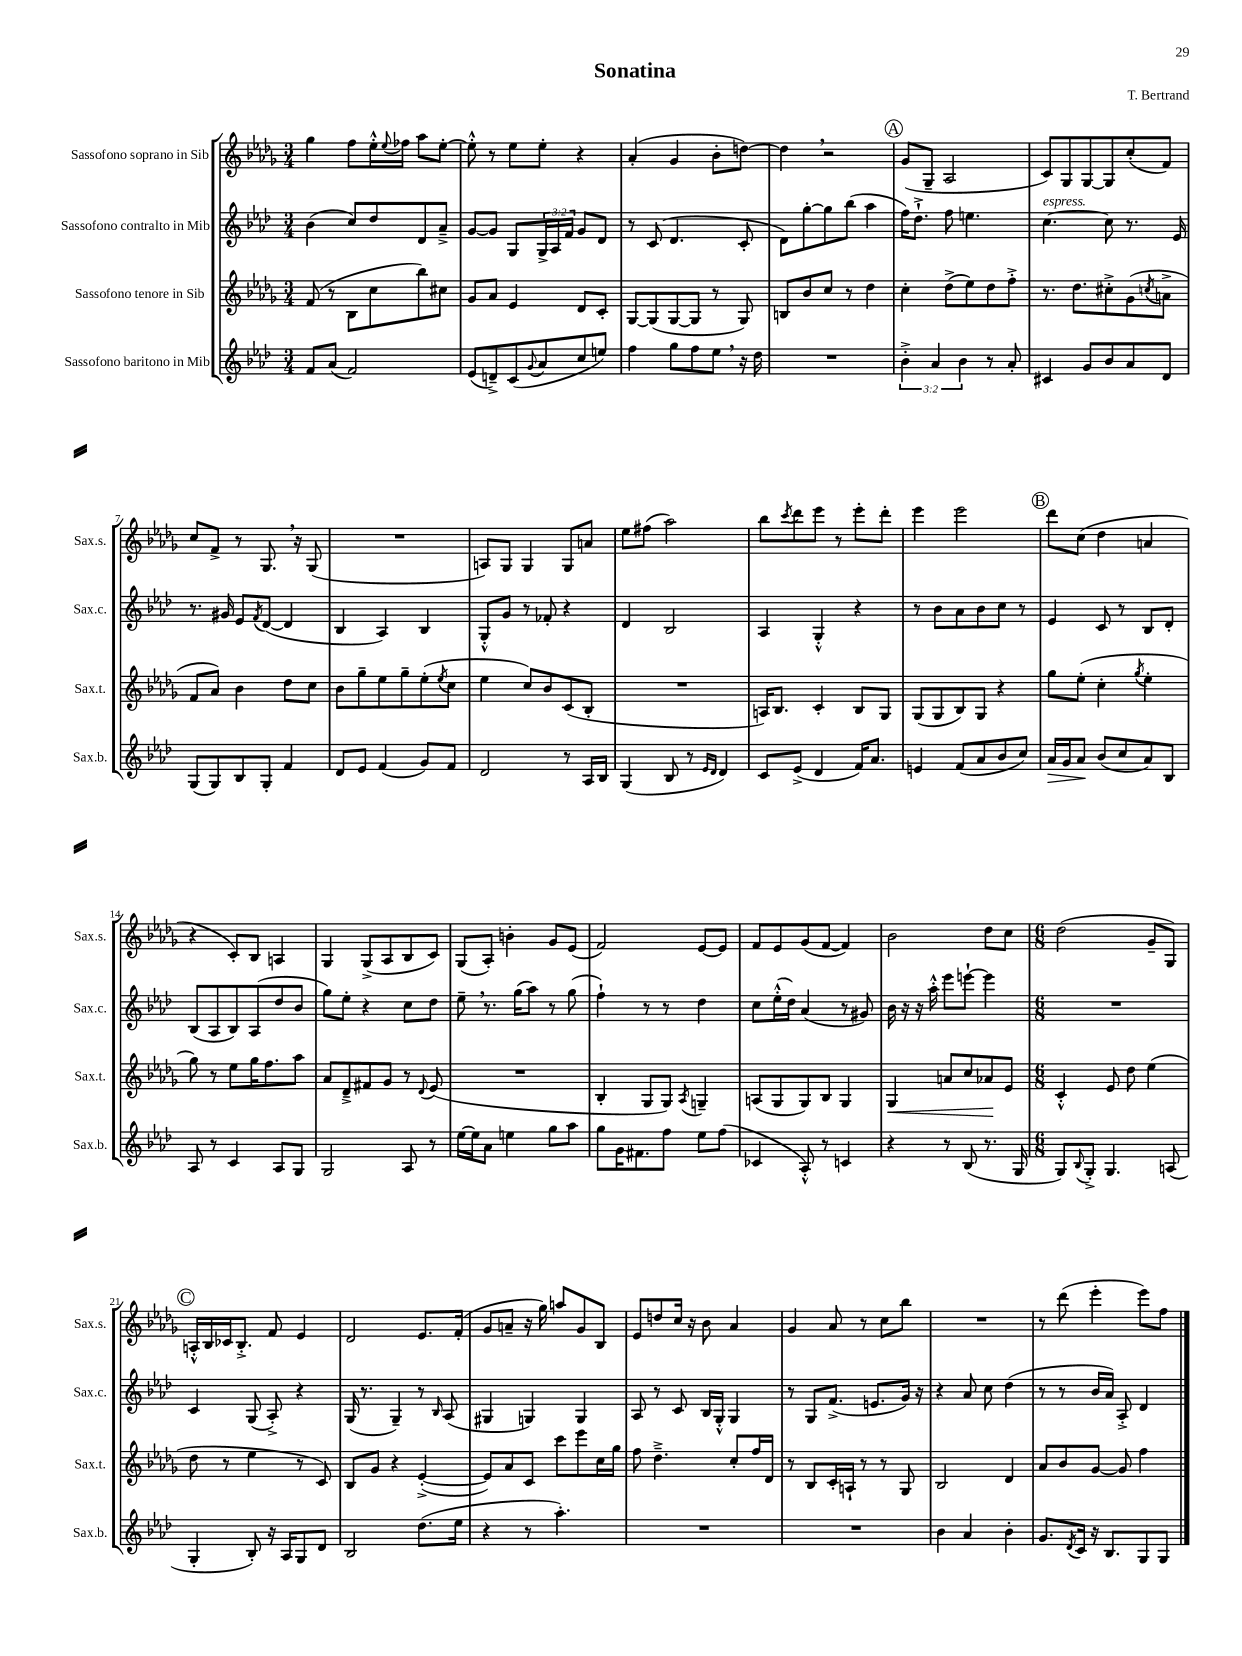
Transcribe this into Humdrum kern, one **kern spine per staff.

**kern	**dynam	**kern	**dynam	**kern	**kern
*part4	*part4	*part3	*part3	*part2	*part1
*staff4	*staff4	*staff3	*staff3	*staff2	*staff1
*I"Sassofono baritono in Mib	*	*I"Sassofono tenore in Sib	*	*I"Sassofono contralto in Mib	*I"Sassofono soprano in Sib
*I'Sax.b.	*	*I'Sax.t.	*	*I'Sax.c.	*I'Sax.s.
*clefG2	*	*clefG2	*	*clefG2	*clefG2
*k[b-e-a-d-]	*	*k[b-e-a-d-g-]	*	*k[b-e-a-d-]	*k[b-e-a-d-g-]
*M3/4	*	*M3/4	*	*M3/4	*M3/4
=1	=1	=1	=1	=1	=1
8f/L	.	(8f/	.	(4b-\	4gg-\
(8a-/J	.	8r	.	.	.
2f/)	.	8B-\L	.	8cc/L)	8ff\L
.	.	8cc\	.	8dd-/	16ee-'^^\L
.	.	.	.	.	8qqee-/
.	.	.	.	.	16ff-X\JJ
.	.	8bb-\)	.	8d-/	8aa-\L
.	.	8cc#X\J	.	8a-~^/J	[8ee-'\J
=2	=2	=2	=2	=2	=2
(8e-/L	.	8g-/L	.	[8g/L	8ee-'^^\]
8dn~^/)	.	8a-/J	.	8g/J]	8r
(8c/	.	4e-/	.	8G/L	8ee-\L
8qqg/	.	.	.	.	.
8a-/	.	.	.	24G^/L	8ee-'\J
.	.	.	.	24A-/	.
.	.	.	.	24f/JJ	.
8cc/	.	8d-/L	.	8g/L	4r
8een/J)	.	8c'/J	.	8d-/J	.
=3	=3	=3	=3	=3	=3
4ff\	.	[8G-/L	.	8r	(4a-'/
.	.	(8G-/]	.	(8c/	.
8gg\L	.	[8G-/	.	4.d-/	4g-/
8ff\	.	8G-/J]	.	.	.
8ee-,\J	.	8r	.	.	8b-'\L
16r	.	8G-/)	.	8c'/	[8ddn\J)
16dd-\	.	.	.	.	.
=4	=4	=4	=4	=4	=4
2.r	.	8Bn/L	.	8d-\L)	4dd,\]
.	.	8b-/	.	[8gg'\	.
.	.	8cc/J	.	8gg\]	2r
.	.	8r	.	(8bb-\J	.
.	.	4dd-\	.	4aa-\	.
!!LO:REH:place=s1:t=A
=5	=5	=5	=5	=5	=5
6b-'^\	.	4cc'\	.	16ff\KL)	(8g-/L
.	.	.	.	8.dd-`^\J	.
.	.	.	.	.	8G-~/J
6a-/	.	.	.	.	.
.	.	(8dd-^\L	.	8ff\	2A-/
6b-\	.	.	.	.	.
.	.	8ee-\)	.	4.een\	.
8r	.	8dd-\	.	.	.
8a-'/	.	8ff'^\J	.	.	.
=6	=6	=6	=6	=6	=6
!	!	!	!	!LO:TX:a:i:t=espress.	!
4c#X/	.	8.r	.	[4.cc\	8c/L)
.	.	.	.	.	8G-/
.	.	8.dd-\L	.	.	.
8g/L	.	.	.	.	[8G-/
8b-/	.	8cc#X'^\	.	8cc\]	8G-/]
8a-/	.	(8g-\	.	8.r	(8cc'/
.	.	8qccn/	.	.	.
8d-/J	.	8an^\J	.	.	8f/J)
.	.	.	.	16e-/	.
!!LO:LB:g=z
=7	=7	=7	=7	=7	=7
(8G/L	.	8f/L	.	8.r	8cc/L
8G/)	.	8a-/J)	.	.	8f^/J
.	.	.	.	16g#X/	.
8B-/	.	4b-\	.	8e-/L	8r
.	.	.	.	8qf/	.
8G'/J	.	.	.	([8d-/J	8.G-,/
4f/	.	8dd-\L	.	4d-/]	.
.	.	.	.	.	16r
.	.	8cc\J	.	.	(8G-/
=8	=8	=8	=8	=8	=8
8d-/L	.	8b-\L	.	4B-/	2.r
8e-/J	.	8gg-~\	.	.	.
(4f/	.	8ee-\	.	4A-/)	.
.	.	8gg-~\	.	.	.
8g/L)	.	(8ee-'\	.	4B-/	.
.	.	8qee-/	.	.	.
8f/J	.	8cc\J	.	.	.
=9	=9	=9	=9	=9	=9
2d-/	.	4ee-\	.	8G'^^/L	8An/L)
.	.	.	.	8g/J	8G-/J
.	.	8cc/L)	.	8r	4G-/
.	.	8b-/	.	8f-X'/	.
8r	.	(8c/	.	4r	8G-/L
16A-/LL	.	8B-'/J	.	.	8an/J
16B-/JJ	.	.	.	.	.
=10	=10	=10	=10	=10	=10
(4G/	.	2.r	.	4d-/	8ee-\L
.	.	.	.	.	(8ff#X\J
8B-/	.	.	.	2B-/	2aa-\)
8r	.	.	.	.	.
16qqe-/LL	.	.	.	.	.
16qqd-/JJ	.	.	.	.	.
4d-/)	.	.	.	.	.
=11	=11	=11	=11	=11	=11
8c/L	.	16An/KL)	.	4A-/	8bb-\L
.	.	8.B-/J	.	.	.
.	.	.	.	.	8qccc/
(8e-^/J	.	.	.	.	8ddd-\
4d-/	.	4c'/	.	4G'^^/	8eee-\J
.	.	.	.	.	8r
16f/KL)	.	8B-/L	.	4r	8eee-'\L
8.a-/J	.	.	.	.	.
.	.	8G-/J	.	.	8ddd-'\J
=12	=12	=12	=12	=12	=12
4en/	.	(8G-/L	.	8r	4eee-\
.	.	8G-/	.	8b-\L	.
(8f/L	.	8B-/)	.	8a-\	2eee-\
8a-/	.	8G-/J	.	8b-\	.
8b-/	.	4r	.	8cc\J	.
8cc/J)	.	.	.	8r	.
!!LO:REH:place=s1:t=B
=13	=13	=13	=13	=13	=13
!	!LO:HP:b	!	!	!	!
16a-/LL	>	8gg-\L	.	4e-/	8ddd-\L
16g/J	.	.	.	.	.
8a-/J	.	(8ee-'\J	.	.	(8cc\J
(8b-/L	]	4cc'\	.	8c/	4dd-\
8cc/	.	.	.	8r	.
.	.	8qgg-/	.	.	.
8a-/)	.	4ee-'\	.	8B-/L	4an/
8B-/J	.	.	.	8d-'/J	.
!!LO:LB:g=z
=14	=14	=14	=14	=14	=14
8A-/	.	8gg-\)	.	(8B-/L	4r
8r	.	8r	.	8A-/	.
4c/	.	8ee-\L	.	8B-/)	8c'/L)
.	.	16gg-\K	.	(8A-/	8B-/J
.	.	8.ff\	.	.	.
8A-/L	.	.	.	8dd-/	4An/
8G/J	.	8aa-\J	.	8b-/J	.
=15	=15	=15	=15	=15	=15
2G/	.	8a-/L	.	8gg\L)	4G-/
.	.	8d-~^/	.	8ee-'\J	.
.	.	8f#X/	.	4r	(8G-^/L
.	.	8g-/J	.	.	8A-/
8A-/	.	8r	.	8cc\L	8B-/
.	.	8qqd-/	.	.	.
8r	.	(8e-/	.	8dd-\J	8c/J)
=16	=16	=16	=16	=16	=16
[16ee-\LL	.	2.r	.	8ee-~,\	(8G-/L
16ee-\J]	.	.	.	.	.
8a-\J	.	.	.	8.r	8A-'/J)
4een\	.	.	.	.	4bn'\
.	.	.	.	(16gg\KL	.
.	.	.	.	8aa-\J)	.
8gg\L	.	.	.	8r	8g-/L
8aa-\J	.	.	.	(8gg\	(8e-/J
=17	=17	=17	=17	=17	=17
8gg\L	.	4B-'/	.	4ff`\)	2f/)
16g\K	.	.	.	.	.
8.f#X\	.	.	.	.	.
.	.	8G-/L	.	8r	.
8ff\J	.	8G-/J)	.	8r	.
.	.	8qA-/	.	.	.
8ee-\L	.	4Gn~/	.	4dd-\	[8e-/L
(8ff\J	.	.	.	.	8e-/J]
=18	=18	=18	=18	=18	=18
4c-X/	.	(8An/L	.	8cc\L	8f/L
.	.	8G-/	.	(16ee-'^^\L	8e-/
.	.	.	.	16dd-\JJ)	.
8A-'^^/)	.	8G-/)	.	(4a-/	(8g-/
8r	.	8B-/J	.	.	[8f/J
4cn/	.	4G-/	.	8r	4f/])
.	.	.	.	8g#X/)	.
=19	=19	=19	=19	=19	=19
!	!	!	!LO:HP:b	!	!
4r	.	4G-/	<	16b-\	2b-\
.	.	.	.	16r	.
.	.	.	.	16r	.
.	.	.	.	16aa-'^^\	.
8r	.	8an/L	.	8eee-\L	.
(8B-/	.	8cc/	.	[8eeen`\J	.
8.r	.	8a-X/	.	4eee\]	8dd-\L
.	.	8e-/J	[	.	8cc\J
16G/	.	.	.	.	.
=20	=20	=20	=20	=20	=20
*M6/8	*	*M6/8	*	*M6/8	*M6/8
8G/L)	.	4c'^^/	.	2.r	(2dd-\
8qqB-/	.	.	.	.	.
8G'^/J	.	.	.	.	.
4.G/	.	8e-/	.	.	.
.	.	8dd-\	.	.	.
.	.	(4ee-\	.	.	8g-~/L
(8An/	.	.	.	.	8G-/J)
!!LO:LB:g=z
!!LO:REH:place=s1:t=C
=21	=21	=21	=21	=21	=21
4G'/	.	8dd-\	.	4c/	16An'^^/LL
.	.	.	.	.	16B-/
.	.	8r	.	.	16c-X/J
.	.	.	.	.	8.B-'^/J
8B-'/)	.	4ee-\	.	(8G/	.
16r	.	.	.	8A-'^/)	8f/
16A-/KL	.	.	.	.	.
8G/	.	8r	.	4r	4e-/
8d-/J	.	8c/)	.	.	.
=22	=22	=22	=22	=22	=22
2B-/	.	8B-/L	.	(16G/	2d-/
.	.	.	.	8.r	.
.	.	8g-/J	.	.	.
.	.	4r	.	4G~/)	.
(8.dd-\L	.	([4e-'^/	.	8r	8.e-/L
.	.	.	.	16qqB-/	.
.	.	.	.	(8A-/	.
16ee-\Jk	.	.	.	.	(16f'/Jk
=23	=23	=23	=23	=23	=23
4r	.	8e-/L])	.	4G#X/	8g-/L
.	.	8a-/	.	.	8an~/J
8r	.	8c/J	.	4Gn/)	16r
.	.	.	.	.	16gg-\)
4.aa-'\)	.	8ccc\L	.	.	8aan/L
.	.	8eee-\	.	4G/	8g-/
.	.	16cc\L	.	.	8B-/J
.	.	16gg-\JJ	.	.	.
=24	=24	=24	=24	=24	=24
2.r	.	8ff\	.	8A-/	8e-/L
.	.	4.dd-~^\	.	8r	8ddn/
.	.	.	.	8c/	16cc/Jk
.	.	.	.	.	16r
.	.	.	.	16B-/LL	8b-\
.	.	.	.	16G'^^/JJ	.
.	.	8cc'/L	.	4G/	4a-/
.	.	16ff/L	.	.	.
.	.	16d-/JJ	.	.	.
=25	=25	=25	=25	=25	=25
2.r	.	8r	.	8r	4g-/
.	.	8B-/L	.	8G/L	.
.	.	16c'/L	.	(8.f^/J	8a-/
.	.	16An`/JJ	.	.	.
.	.	8r	.	.	8r
.	.	.	.	8.en/L	.
.	.	8r	.	.	8cc\L
.	.	8G-/	.	16g/Jk)	8bb-\J
.	.	.	.	16r	.
=26	=26	=26	=26	=26	=26
4b-\	.	2B-/	.	4r	2.r
4a-/	.	.	.	8a-/	.
.	.	.	.	8cc\	.
4b-'\	.	4d-/	.	(4dd-\	.
=27	=27	=27	=27	=27	=27
8.g/L	.	8a-/L	.	8r	8r
.	.	8b-/	.	8r	(8ddd-\
8qd-/	.	.	.	.	.
16c/Jk	.	.	.	.	.
16r	.	[8g-/J	.	16b-/LL	4eee-'\
8.B-/L	.	.	.	16a-/JJ)	.
.	.	8g-/]	.	8A-'^/	.
8G/	.	4ff\	.	4d-/	8eee-\L)
8G/J	.	.	.	.	8ff\J
==	==	==	==	==	==
*-	*-	*-	*-	*-	*-
